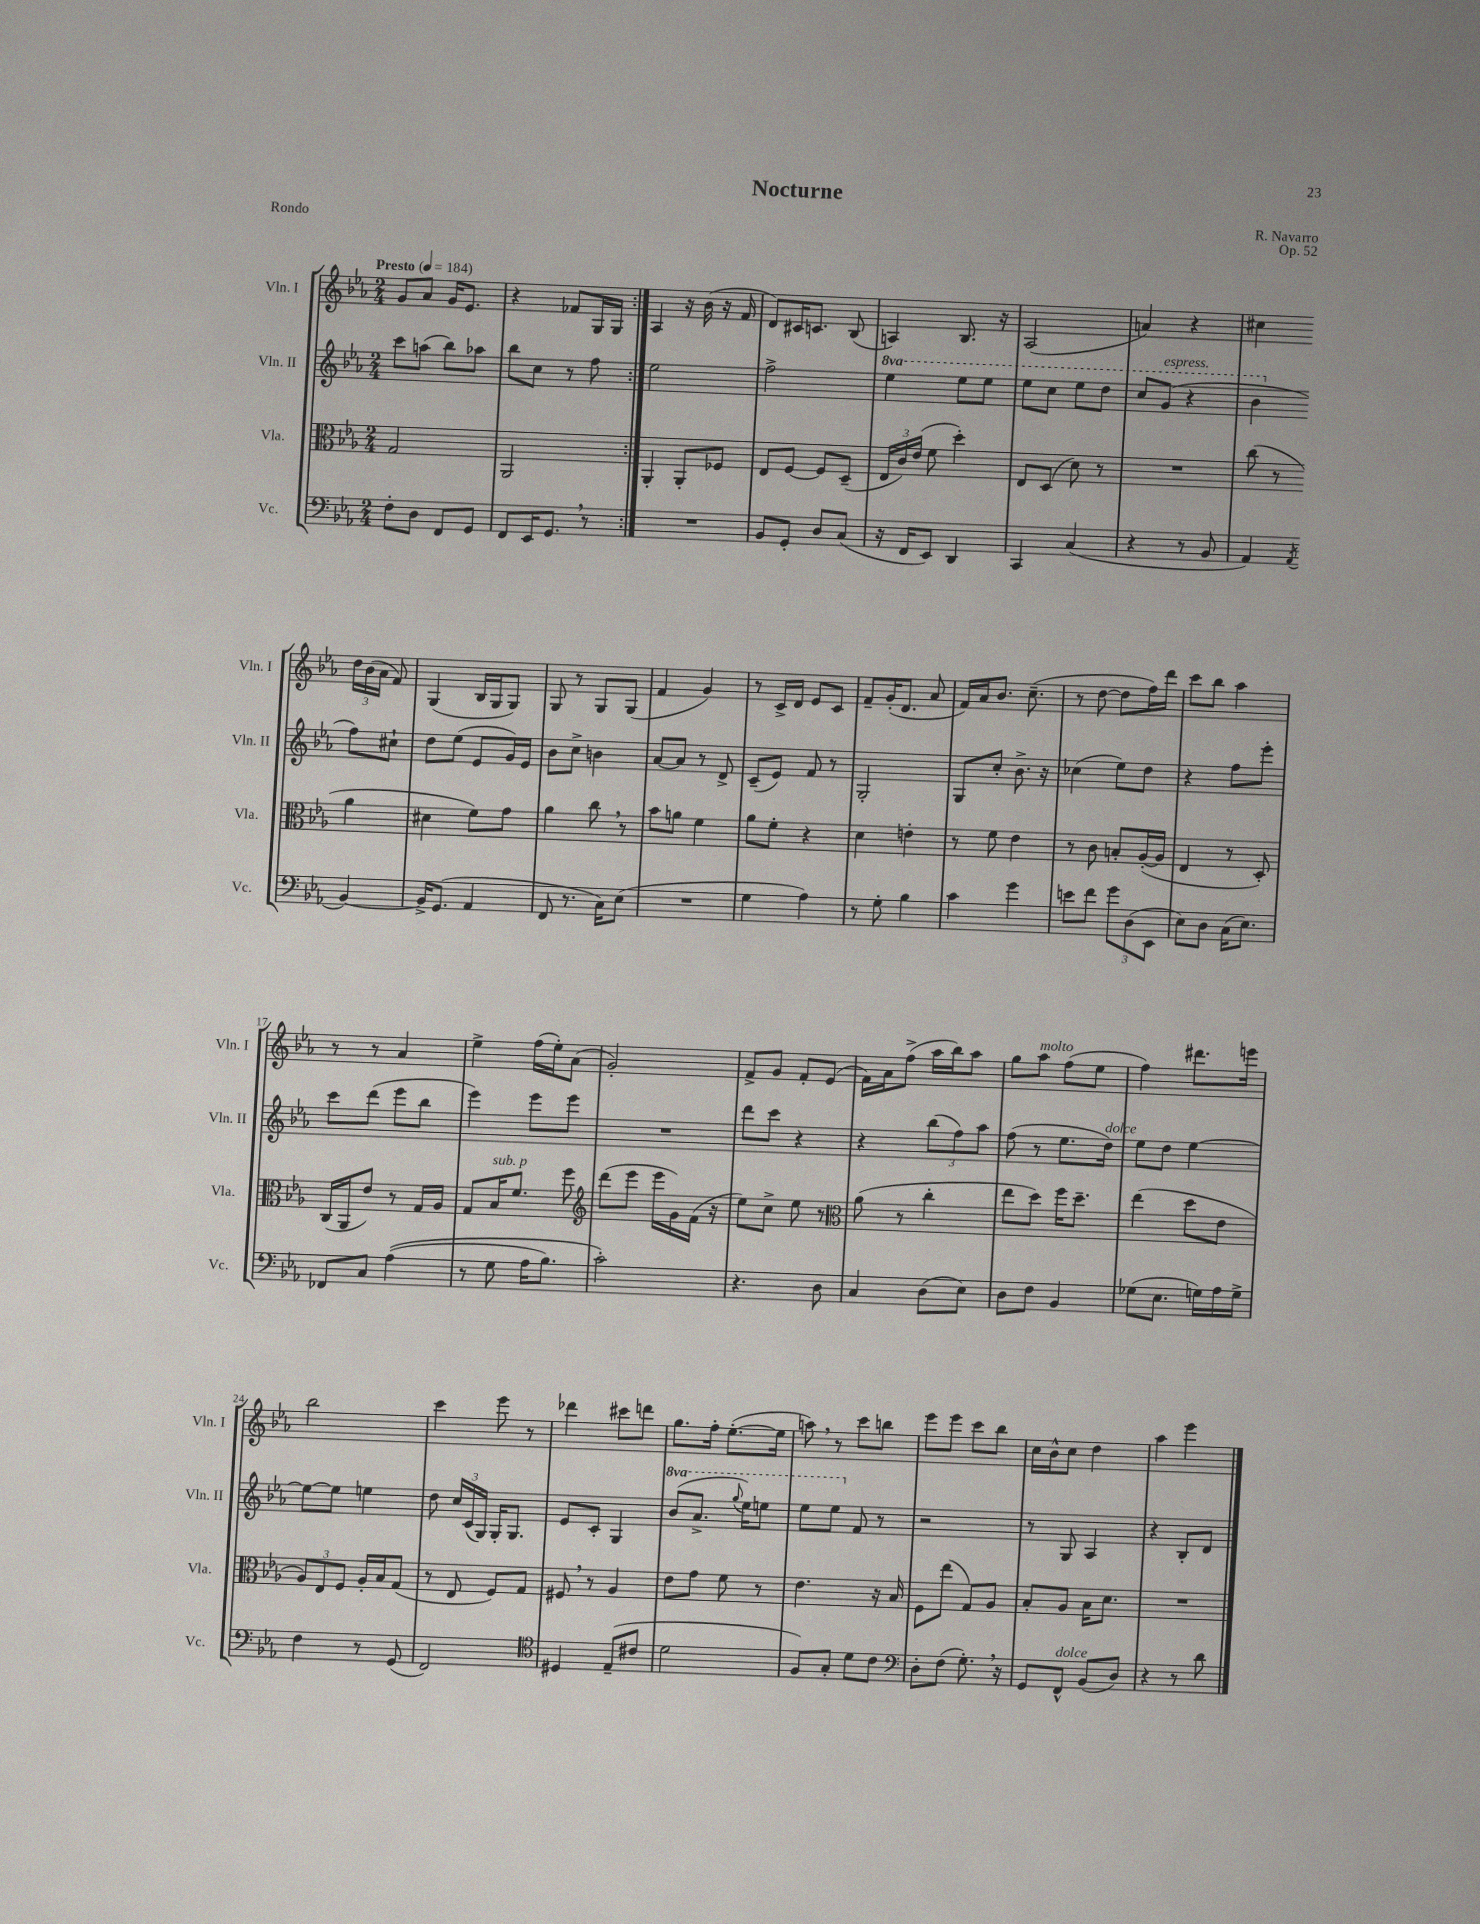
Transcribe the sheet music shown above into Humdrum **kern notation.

**kern	**kern	**kern	**kern
*staff4	*staff3	*staff2	*staff1
*clefF4	*clefC3	*clefG2	*clefG2
*k[b-e-a-]	*k[b-e-a-]	*k[b-e-a-]	*k[b-e-a-]
*M2/4	*M2/4	*M2/4	*M2/4
*MM184	*MM184	*MM184	*MM184
8F'	2G	8ccc	8g
8D	.	(8aa	8a-
8FF	.	8bb-)	16g
.	.	.	8.e-
8GG	.	8aa-	.
=	=	=	=
8FF	2AA-	8bb-	4r
16EE-	.	8cc	.
8.GG	.	.	.
.	.	8r	8f-
8r	.	8ff	16G
.	.	.	16G
=:|!	=:|!	=:|!	=:|!
2r	4AA-'	2ee-	4A-
.	8AA-'	.	16r
.	.	.	(16b-
.	8F-	.	16r
.	.	.	16f
=	=	=	=
8BB-	8E-	2ff^	8d)
8GG'	[8F	.	16c#
.	.	.	8.c
8D	8F]	.	.
(8C	(8D~	.	(8B-
=	=	=	=
16r	24E-	4eee-	4A)
.	24c)	.	.
16FF	.	.	.
.	(24e-	.	.
8EE-)	8f	.	.
4DD	4dd')	8eee-	8.B-
.	.	8eee-	.
.	.	.	16r
=	=	=	=
4CC	8E-	8eee-	(2A-
.	(8D	8ccc	.
(4C	8d)	8eee-	.
.	8r	8ddd	.
=	=	=	=
4r	2r	8ccc	4a)
.	.	(8gg	.
8r	.	4r	4r
8BB-	.	.	.
=	=	=	=
4AA-)	(8cc	4bb-	4cc#
.	8r	.	.
8qAA-	.	.	.
[4BB-	4a-	8ff)	24dd
.	.	.	(24b-
.	.	.	24a-
.	.	8cc#`	8f)
=	=	=	=
16BB-^]	4d#	8dd	(4G
(8.GG	.	.	.
.	.	(8ee-	.
4AA-	8f)	8e-	16B-
.	.	.	16G
.	8g	16g)	8G)
.	.	16e-	.
=	=	=	=
8FF	4a-	8b-	8G
8.r	.	8cc^	8r
.	8cc	4b	8G
16C)	.	.	.
(8E-	8r	.	(8G
=	=	=	=
2r	8b-	[8a-	4f
.	8a	8a-]	.
.	4f	8r	4g)
.	.	8d^	.
=	=	=	=
4G	8a-	(8c~	8r
.	8f'	8e-)	16c^
.	.	.	16d
4A-)	4r	8f	8e-
.	.	8r	8c
=	=	=	=
8r	4d	2G'	8f~
8G'	.	.	(16g'
.	.	.	8.d
4B-	4e'	.	.
.	.	.	8a-
=	=	=	=
4c	8r	8G	16f)
.	.	.	16a-
.	8f	8cc'	8.b-
4g	4e-	8.b-^	.
.	.	.	(8.cc~
.	.	16r	.
=	=	=	=
8e	8r	(4cc-	8r
8f	8c	.	[8dd
12g	8B'	8ee-)	8dd]
(12D	.	.	.
.	([16A-'	8dd	16ff)
12EE-	.	.	.
.	16A-]	.	16ddd
=	=	=	=
8E-)	4E-	4r	8ccc
8D	.	.	8bb-
(16C	8r	8ff	4aa-
8.E-)	.	.	.
.	8D')	8eee-'	.
=	=	=	=
8FF-	(16C	8ccc	8r
.	16AA-	.	.
8C	8e-)	(8ddd	8r
&((4A-	8r	8eee-	4a-
.	16G	8bb-	.
.	16A-	.	.
=	=	=	=
8r	8G	4eee-)	4ee-^
8G	16B-	.	.
.	8.f	.	.
16A-	.	8eee-	(16ff
8.B-)	.	.	16ee-')
.	8ff	8eee-	(8a-
=	=	=	=
*	*clefG2	*	*
2c'&)	(8ddd	2r	2g')
.	8eee-	.	.
.	16eee-	.	.
.	16g)	.	.
.	(16f	.	.
.	16r	.	.
=	=	=	=
4.r	8ee-)	8ddd	8f^
.	8cc^	8ccc	8g
.	8ee-	4r	8f'
8D	8r	.	(8e-
=	=	=	=
*	*clefC3	*	*
4C	(8a-	4r	16f)
.	.	.	16a-
.	8r	.	(8ff^
(8D	4cc'	(12bb-	16aa-
.	.	.	16bb-)
.	.	12ff)	.
8E-)	.	.	8aa-
.	.	12aa-	.
=	=	=	=
8D	8ee-	(8ff	8gg
8F	8dd)	8r	8aa-
4BB-	16ff	8.ee-	(8ff
.	8.dd~	.	.
.	.	.	8ee-
.	.	16dd)	.
=	=	=	=
(8G-	(4ee-	8ee-	4ff)
8.E-	.	8dd	.
.	8dd	[4ee-	8.ddd#
16G)	.	.	.
16A-	8e-	.	.
16G^	.	.	16eee
=	=	=	=
4F	12A-)	8ee-_	2bb-
.	12E-	.	.
.	.	8ee-]	.
.	12F	.	.
8r	16A-'	4ee	.
.	16B-	.	.
(8GG	(8G	.	.
=	=	=	=
2FF)	8r	8dd	4ccc
.	8E-	24cc	.
.	.	(24c	.
.	.	24G)	.
.	8F)	16G'	8eee-
.	.	8.G	.
.	8G	.	8r
=	=	=	=
*clefC4	*	*	*
4D#	8F#	8e-	4ddd-
.	8r	8c'	.
(8E-~	4A-	4G	8ccc#
8c#	.	.	8ddd
=	=	=	=
2d	8e-	(8bb-	8.gg
.	8g	8.aa-^	.
.	.	.	16ff'
.	8f	.	([8.ee-'
.	.	8qqggg	.
.	.	16eee-)	.
.	8r	8eee	.
.	.	.	16ee-]
=	=	=	=
8F)	4.e-	8eee-	8aa)
8G'	.	8eee-	8r
8d	.	8f	8ccc
8c	16r	8r	8bb
.	16B-	.	.
=	=	=	=
*clefF4	*	*	*
8D'	8F	2r	8eee-
(8F	(8ee-	.	8eee-
8.G')	8G)	.	8ccc
.	8A-	.	8bb-
16r	.	.	.
=	=	=	=
8GG	8B-'	8r	16cc
.	.	.	16b-^^
8FF^^	8A-	8G	8cc
(8BB-	16B-	4A-	4dd
.	8.d	.	.
8D)	.	.	.
=	=	=	=
4r	2r	4r	4aa-
8r	.	8B-'	4eee-
8d	.	8d	.
==	==	==	==
*-	*-	*-	*-
